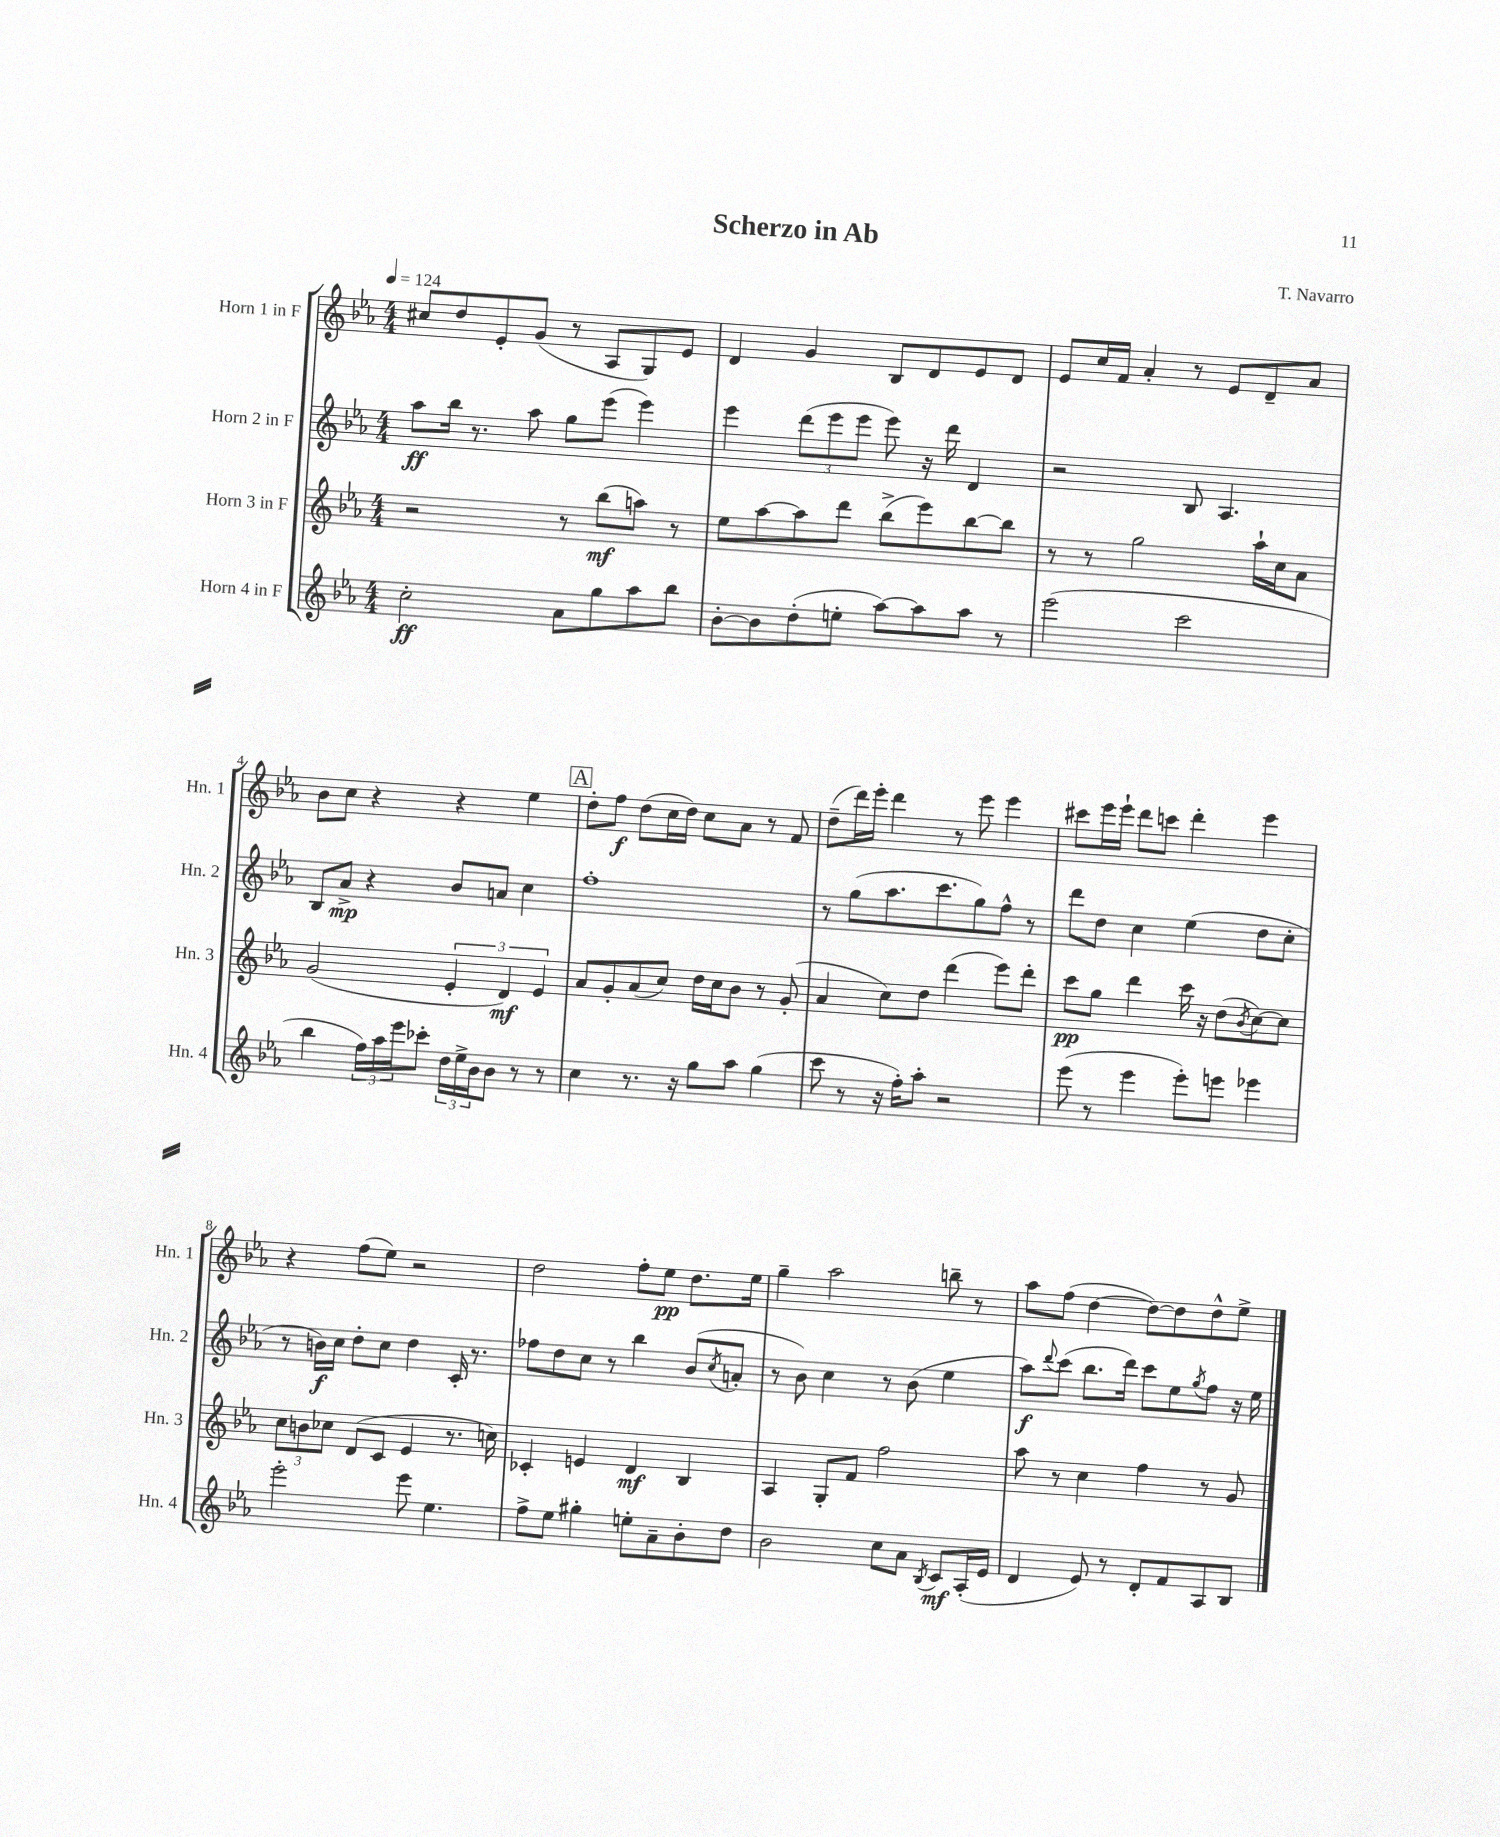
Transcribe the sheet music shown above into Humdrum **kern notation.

**kern	**dynam	**kern	**dynam	**kern	**dynam	**kern	**dynam
*part4	*part4	*part3	*part3	*part2	*part2	*part1	*part1
*staff4	*staff4	*staff3	*staff3	*staff2	*staff2	*staff1	*staff1
*I"Horn 4 in F	*	*I"Horn 3 in F	*	*I"Horn 2 in F	*	*I"Horn 1 in F	*
*I'Hn. 4	*	*I'Hn. 3	*	*I'Hn. 2	*	*I'Hn. 1	*
*clefG2	*	*clefG2	*	*clefG2	*	*clefG2	*
*k[b-e-a-]	*	*k[b-e-a-]	*	*k[b-e-a-]	*	*k[b-e-a-]	*
*M4/4	*	*M4/4	*	*M4/4	*	*M4/4	*
*MM124	*	*MM124	*	*MM124	*	*MM124	*
=1	=1	=1	=1	=1	=1	=1	=1
2cc'\	ff	2r	.	8aa-\L	ff	8cc#X/L	.
.	.	.	.	16bb-\Jk	.	8dd/	.
.	.	.	.	8.r	.	.	.
.	.	.	.	.	.	8e-'/	.
.	.	.	.	8aa-\	.	(8g/J	.
8a-\L	.	8r	.	8gg\L	.	8r	.
8gg\	.	(8bb-\L	mf	(8eee-\J	.	8A-/L	.
8aa-\	.	8aan\J)	.	4eee-\)	.	8G/)	.
8bb-\J	.	8r	.	.	.	8e-/J	.
=2	=2	=2	=2	=2	=2	=2	=2
[8b-'\L	.	8ee-\L	.	4eee-\	.	4d/	.
8b-\]	.	[8aa-\	.	.	.	.	.
(8dd'\	.	8aa-\]	.	(12ddd\L	.	4g/	.
.	.	.	.	12eee-\	.	.	.
8een'\J	.	8ddd\J	.	.	.	.	.
.	.	.	.	12eee-\J	.	.	.
[8aa-\L)	.	(8bb-^\L	.	8eee-\)	.	8B-/L	.
8aa-\]	.	8eee-\)	.	16r	.	8d/	.
.	.	.	.	16ddd\	.	.	.
8aa-\J	.	[8bb-\	.	4d/	.	8e-/	.
8r	.	8bb-\J]	.	.	.	8d/J	.
=3	=3	=3	=3	=3	=3	=3	=3
(2eee-\	.	8r	.	2r	.	8e-/L	.
.	.	8r	.	.	.	16cc/L	.
.	.	.	.	.	.	16f/JJ	.
.	.	2gg\	.	.	.	4a-'/	.
2ccc\	.	.	.	8B-/	.	8r	.
.	.	.	.	4.A-/	.	8e-/L	.
.	.	16aa-`\LL	.	.	.	8d~/	.
.	.	16cc\J	.	.	.	.	.
.	.	8a-\J	.	.	.	8a-/J	.
!!LO:LB:g=z
=4	=4	=4	=4	=4	=4	=4	=4
4bb-\	.	(2g/	.	8B-/L	.	8b-\L	.
.	.	.	.	8a-^/J	mp	8cc\J	.
24ff\LL)	.	.	.	4r	.	4r	.
24aa-\	.	.	.	.	.	.	.
24eee-\J	.	.	.	.	.	.	.
8ccc-X'\J	.	.	.	.	.	.	.
24dd\LL	.	6e-'/	.	8b-/L	.	4r	.
24ee-^\	.	.	.	.	.	.	.
24b-\J	.	.	.	.	.	.	.
8b-\J	.	.	.	8an/J	.	.	.
.	.	6d/)	mf	.	.	.	.
8r	.	.	.	4cc\	.	4ee-\	.
.	.	6e-/	.	.	.	.	.
8r	.	.	.	.	.	.	.
!!LO:REH:place=s1:t=A
=5	=5	=5	=5	=5	=5	=5	=5
4cc\	.	8a-/L	.	1ff'	.	8dd'\L	.
.	.	8g'/	.	.	.	8ff\J	f
8.r	.	(8a-/	.	.	.	(8dd\L	.
.	.	8cc/J)	.	.	.	16cc\L	.
16r	.	.	.	.	.	16dd\JJ)	.
8gg\L	.	16dd\LL	.	.	.	8cc\L	.
.	.	16cc\J	.	.	.	.	.
8aa-\J	.	8b-\J	.	.	.	8a-\J	.
(4gg\	.	8r	.	.	.	8r	.
.	.	(8g'/	.	.	.	8f/	.
=6	=6	=6	=6	=6	=6	=6	=6
8ccc\	.	4a-/	.	8r	.	(8dd~\L	.
8r	.	.	.	(8gg\L	.	16ddd\L)	.
.	.	.	.	.	.	16eee-'\JJ	.
16r	.	8cc\L)	.	8.aa-\	.	4ddd\	.
16ff'\KL)	.	.	.	.	.	.	.
8aa-'\J	.	8dd\J	.	.	.	.	.
.	.	.	.	8.ccc\	.	.	.
2r	.	(4ddd\	.	.	.	8r	.
.	.	.	.	8gg\)	.	8eee-\	.
.	.	8eee-\L)	.	8ff^^\J	.	4eee-\	.
.	.	8ddd'\J	.	8r	.	.	.
=7	=7	=7	=7	=7	=7	=7	=7
(8eee-\	.	8ccc\L	pp	8ddd\L	.	8ccc#X\L	.
8r	.	8gg\J	.	8dd\J	.	16eee-\L	.
.	.	.	.	.	.	16eee-`\JJ	.
4eee-\	.	4ddd\	.	4cc\	.	8ddd\L	.
.	.	.	.	.	.	8cccn\J	.
8eee-'\L)	.	16ccc\	.	(4ee-\	.	4ddd'\	.
.	.	16r	.	.	.	.	.
8eeen\J	.	(8dd\L	.	.	.	.	.
.	.	8qb-/	.	.	.	.	.
4eee-X\	.	[8cc\)	.	8dd\L	.	4eee-\	.
.	.	8cc\J]	.	8cc'\J	.	.	.
!!LO:LB:g=z
=8	=8	=8	=8	=8	=8	=8	=8
2eee-'\	.	12cc\L	.	8r	.	4r	.
.	.	12bn\	.	.	.	.	.
.	.	.	.	16bn\LL)	f	.	.
.	.	12cc-X\J	.	.	.	.	.
.	.	.	.	16cc\JJ	.	.	.
.	.	(8d/L	.	8dd'\L	.	(8ff\L	.
.	.	8c/J	.	8cc\J	.	8ee-\J)	.
8eee-\	.	4e-/	.	4dd\	.	2r	.
4.ee-\	.	.	.	.	.	.	.
.	.	8.r	.	16c'/	.	.	.
.	.	.	.	8.r	.	.	.
.	.	16ccn\)	.	.	.	.	.
=9	=9	=9	=9	=9	=9	=9	=9
8ff^\L	.	4c-X'/	.	8ff-X\L	.	2dd\	.
8ee-\J	.	.	.	8dd\	.	.	.
4gg#X'\	.	4en/	.	8cc\J	.	.	.
.	.	.	.	8r	.	.	.
8een'\L	.	4d/	mf	4bb-\	.	8ff'\L	.
8a-~\	.	.	.	.	.	8ee-\J	pp
8b-'\	.	4B-/	.	(8b-/L	.	8.dd\L	.
.	.	.	.	8qcc/	.	.	.
8dd\J	.	.	.	8an'/J	.	.	.
.	.	.	.	.	.	16ee-\Jk	.
=10	=10	=10	=10	=10	=10	=10	=10
2b-\	.	4A-/	.	8r	.	4gg~\	.
.	.	.	.	8b-\)	.	.	.
.	.	8G'/L	.	4cc\	.	2aa-\	.
.	.	8f/J	.	.	.	.	.
8cc\L	.	2ff\	.	8r	.	.	.
8a-\J	.	.	.	(8b-\	.	.	.
8qB-/	.	.	.	.	.	.	.
8c/L	mf	.	.	4ee-\	.	8bbn~\	.
(16A-'/L	.	.	.	.	.	8r	.
16e-/JJ	.	.	.	.	.	.	.
=11	=11	=11	=11	=11	=11	=11	=11
4d/	.	8aa-\	.	8aa-\L)	f	8aa-\L	.
.	.	.	.	8qqddd/	.	.	.
.	.	8r	.	(8ccc\J	.	(8ff\J	.
8e-/)	.	4cc\	.	8.bb-\L	.	[4dd\	.
8r	.	.	.	.	.	.	.
.	.	.	.	16ddd\Jk)	.	.	.
8d'/L	.	4ff\	.	8ccc\L	.	8dd\L_)	.
8f/	.	.	.	8ee-\	.	8dd\]	.
.	.	.	.	8qgg/	.	.	.
8A-/	.	8r	.	8ff\J	.	8dd^^\	.
8B-/J	.	8g/	.	16r	.	8ee-^\J	.
.	.	.	.	16ee-\	.	.	.
==	==	==	==	==	==	==	==
*-	*-	*-	*-	*-	*-	*-	*-
